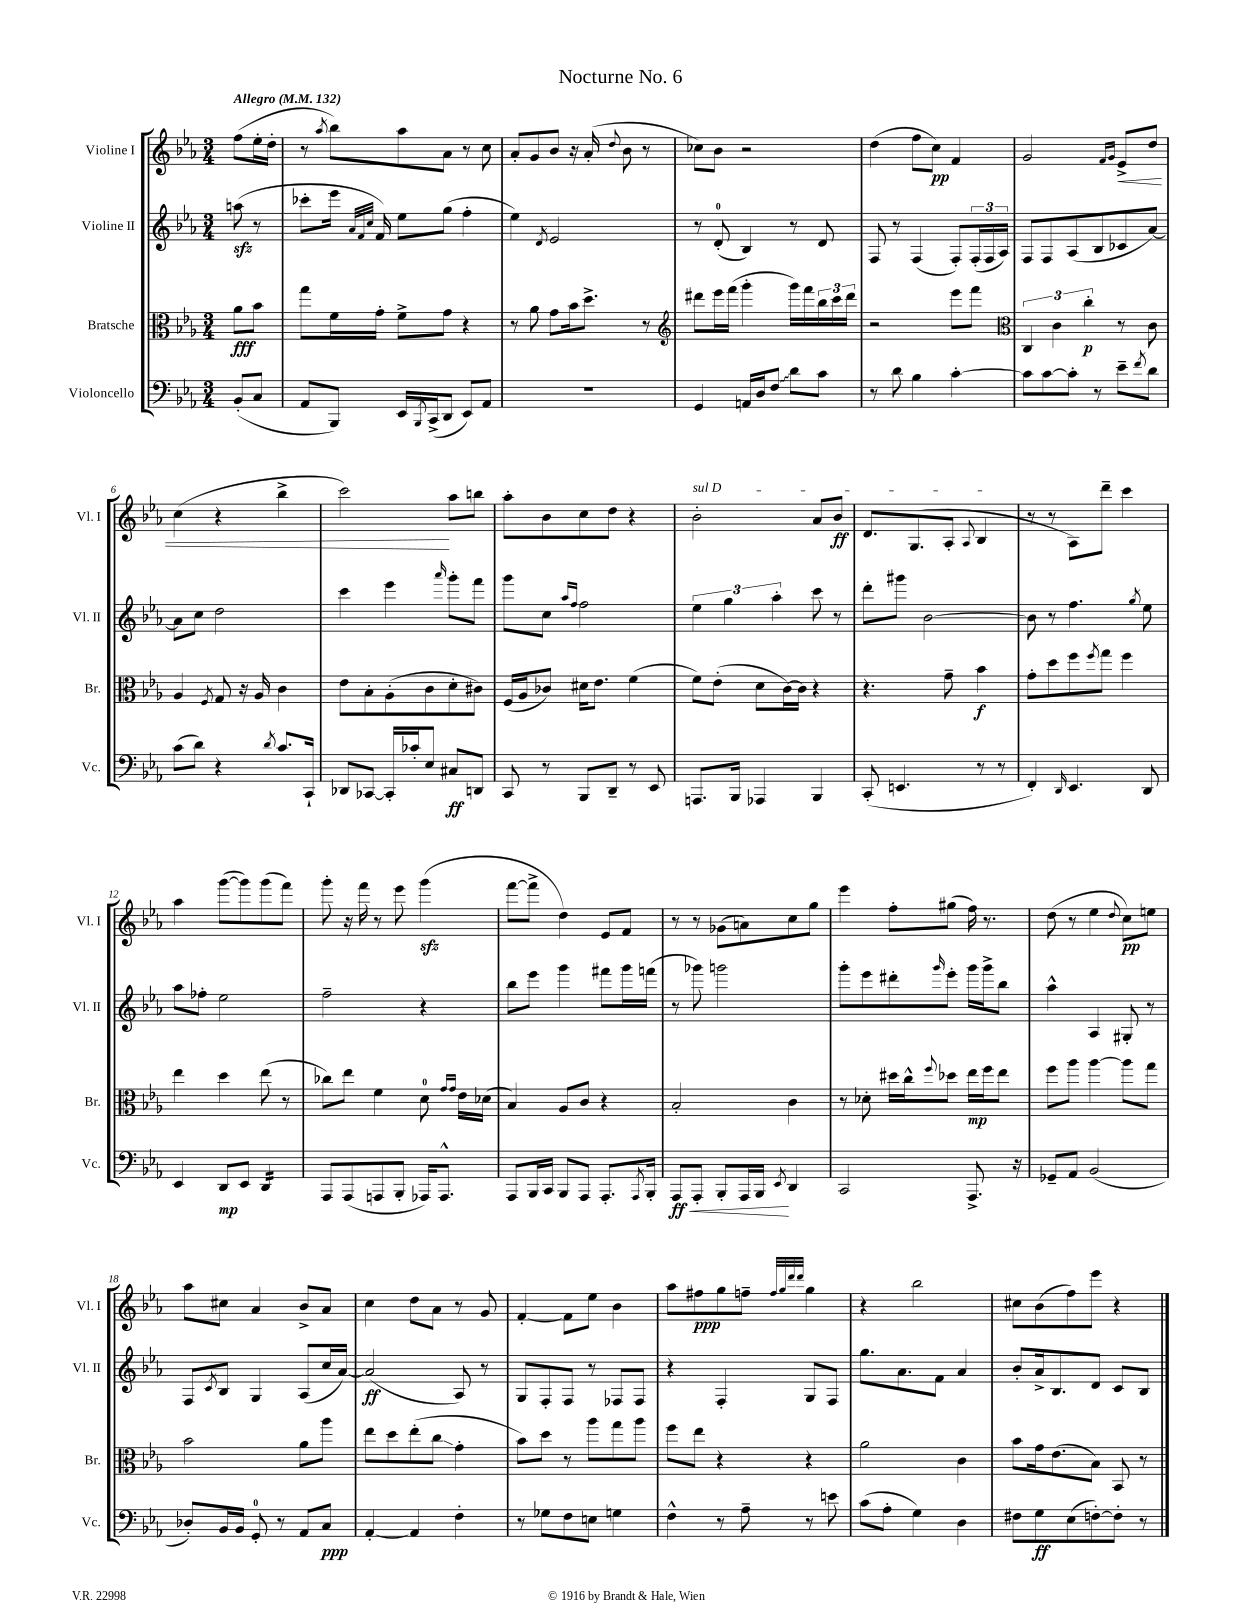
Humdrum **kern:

**kern	**kern	**kern	**kern
*staff4	*staff3	*staff2	*staff1
*clefF4	*clefC3	*clefG2	*clefG2
*k[b-e-a-]	*k[b-e-a-]	*k[b-e-a-]	*k[b-e-a-]
*M3/4	*M3/4	*M3/4	*M3/4
*MM132	*MM132	*MM132	*MM132
(8BB-'	8a-	(8aa	(8ff
8C	8b-	8r	16ee-'
.	.	.	16dd'
=	=	=	=
8AA-	8gg	8ccc-'	8r
.	.	.	8qaa-
8BBB-)	16f	16eee-	8bb-)
.	.	32qqa-	.
.	.	32qqf	.
.	.	32qqcc	.
.	16g'	16f)	.
16EE-	8f^	8ee-	8aa-
8qBBB-	.	.	.
(16CC^	.	.	.
8DD	8g	(8gg	8a-
8EE-)	4r	4ff'	8r
8AA-	.	.	8cc
=	=	=	=
2.r	8r	4ee-)	8a-'
.	8a-	.	8g
.	.	8qd	.
.	8g	2e-	8b-
.	16b-	.	16r
.	8.dd^	.	(16a-'
.	.	.	8qqdd
.	.	.	8b-
.	8r	.	8r
=	=	=	=
*	*clefG2	*	*
4GG	8ddd#	8r	8cc-)
.	16eee-	(8d'	8b-
.	(16fff	.	.
16AA	4ggg'	4B-)	2r
16D	.	.	.
8F	.	.	.
8d	16ggg)	8r	.
.	16fff	.	.
8c	24bb-	8d	.
.	24ccc	.	.
.	24ddd#	.	.
=	=	=	=
8r	2r	8F	(4dd
8d	.	8r	.
4B-	.	(4F	8ff
.	.	.	8cc)
[4c'	8eee-	8F')	4f
.	8fff	(24F'	.
.	.	24F	.
.	.	24A-)	.
=	=	=	=
*	*clefC3	*	*
8c]	6C	8F	2g
[8c	.	8F	.
.	6c	.	.
8c']	.	(8A-	.
.	6cc'	.	.
8r	.	8B-	.
.	.	.	16qqf
.	.	.	16qqg
8e-~	8r	8c-	8e-^
8qf	.	.	.
8d	8c	[8a-)	8dd
=	=	=	=
(8c	4A-	8a-]	(4cc
8d)	.	8cc	.
.	8qF	.	.
4r	8G	2dd	4r
.	16r	.	.
.	16A-	.	.
8qd	.	.	.
8.c	4c	.	4bb-^
16CC`	.	.	.
=	=	=	=
8DD-	8e-	4ccc	2ccc)
[8CC-	8B-'	.	.
16CC-']	(8A-'	4eee-	.
16c-'	.	.	.
8E-	8c	.	.
.	.	16qqaaa-	.
8C#	8d'	8ggg'	8aa-
8DD	8c#)	8fff	8bb
=	=	=	=
8CC	(16F	8ggg	8aa-'
.	16A-	.	.
8r	8c-)	8cc	8b-
.	.	16qqaa-	.
.	.	16qqff	.
8BBB-	16d#	2ff	8cc
.	8.e-	.	.
8DD~	.	.	8dd
8r	(4f	.	4r
8EE-	.	.	.
=	=	=	=
8.AAA	8f)	6ee-	2b-'
.	(8e-'	.	.
.	.	6gg	.
16BBB-	.	.	.
4AAA-	8d	.	.
.	.	6aa-'	.
.	[16c)	.	.
.	16c]	.	.
4BBB-	4r	8ccc	8a-
.	.	8r	8b-
=	=	=	=
(8CC'	4.r	8ddd'	8.d
4.EE	.	8ggg#	.
.	.	.	(8.G
.	.	[2b-	.
.	8g~	.	8A-'
.	.	.	8qqA-
8r	4b-	.	4B-
8r	.	.	.
=	=	=	=
4FF')	8g'	8b-]	8r
.	8dd	8r	8r
16qqDD	.	.	.
4.EE-	8ff	4.ff	8A-)
.	8qff	.	.
.	8gg	.	8ddd~
.	4ff	.	4ccc
.	.	8qgg	.
8DD	.	8ee-	.
=	=	=	=
4EE-	4ee-	8aa-	4aa-
.	.	8ff-'	.
8DD	4dd	2ee-	([8ggg
8EE-	.	.	8ggg])
4DD	(8ee-	.	(8ggg
.	8r	.	8fff)
=	=	=	=
8AAA-	8cc-)	2ff~	8ggg'
(8AAA-	8ee-	.	16r
.	.	.	16fff
8AAA	4f	.	8r
8BBB-'	.	.	8eee-
16AAA-)	8d	4r	(4ggg
8.AAA-^^	.	.	.
.	16qqg	.	.
.	16qqg	.	.
.	16e-	.	.
.	(16d-	.	.
=	=	=	=
8AAA-	4B-)	8bb-	[8fff
16BBB-	.	8eee-	8fff^]
16CC	.	.	.
8BBB-	8A-	4ggg	4dd)
8AAA-	8c	.	.
8.AAA-'	4r	8fff#	8e-
.	.	16ggg	8f
8qAAA-	.	.	.
16BBB-'	.	(16fff	.
=	=	=	=
8AAA-	2B-'	8r	8r
8AAA-'	.	8ggg-)	8r
8BBB-'	.	2ggg	(8g-
16AAA-	.	.	8a)
16BBB-	.	.	.
8qEE-	.	.	.
4DD	4c	.	8cc
.	.	.	8gg
=	=	=	=
2CC	8r	8ggg'	4eee-
.	8d-'	8eee-	.
.	16dd#	8ddd#'	8ff'
.	16cc^^	.	.
.	8qqff	16qqggg	.
.	8dd-	8eee-'	(8gg#
8.AAA-^	16ee-	16ggg	16ff)
.	16ff	16ggg^	8.r
.	8ee-	8bb-	.
16r	.	.	.
=	=	=	=
8GG-~	8ff	4aa-^^	(8dd
8AA-	8aa-	.	8r
(2BB-	[4aa-	4A-	4ee-
.	.	.	8qqdd
.	8aa-]	8G#'	8cc)
.	8gg	8r	8ee
=	=	=	=
8D-')	2b-	8F	8aa-
.	.	8qc	.
16BB-	.	8B-	8cc#
16BB-	.	.	.
8GG'	.	4G	4a-
8r	.	.	.
8AA-	8a-	(8A-	8b-^
8C	8aa-	16cc	8a-
.	.	[16a-)	.
=	=	=	=
[4AA-'	8ee-	(2a-]	4cc
.	8dd	.	.
4AA-]	(8ee-'	.	8dd
.	8cc	.	8a-
4F'	4g'	8A-)	8r
.	.	8r	8g
=	=	=	=
8r	8b-)	8G	[4f'
8G-	8dd	8F'	.
8F	8r	8F	8f]
8E	8aa-	8r	8ee-
4G	8gg	8F-	4b-
.	8aa-	8F-	.
=	=	=	=
4F^^	8ff	4r	8aa-
.	8ee-	.	8ff#
8r	4r	4F'	8gg
8A-~	.	.	8ff~
.	.	.	32qqff
.	.	.	32qqgg
.	.	.	32qqddd
.	.	.	32qqddd
8r	4r	8G	4gg
8e	.	8F	.
=	=	=	=
(8c	2a-	8.gg	4r
8A-'	.	.	.
.	.	8.a-	.
4G)	.	.	2bb-
.	.	8f	.
4D	4c	4a-	.
=	=	=	=
8F#	8b-	8b-'	8cc#
8G	16g	16a-^	(8b-
.	(8.e-	8.B-	.
(8E-	.	.	8ff)
[8F')	8B-)	8d	8eee-
8F']	8BB-	8c	4r
8r	8r	8B-	.
==	==	==	==
*-	*-	*-	*-
